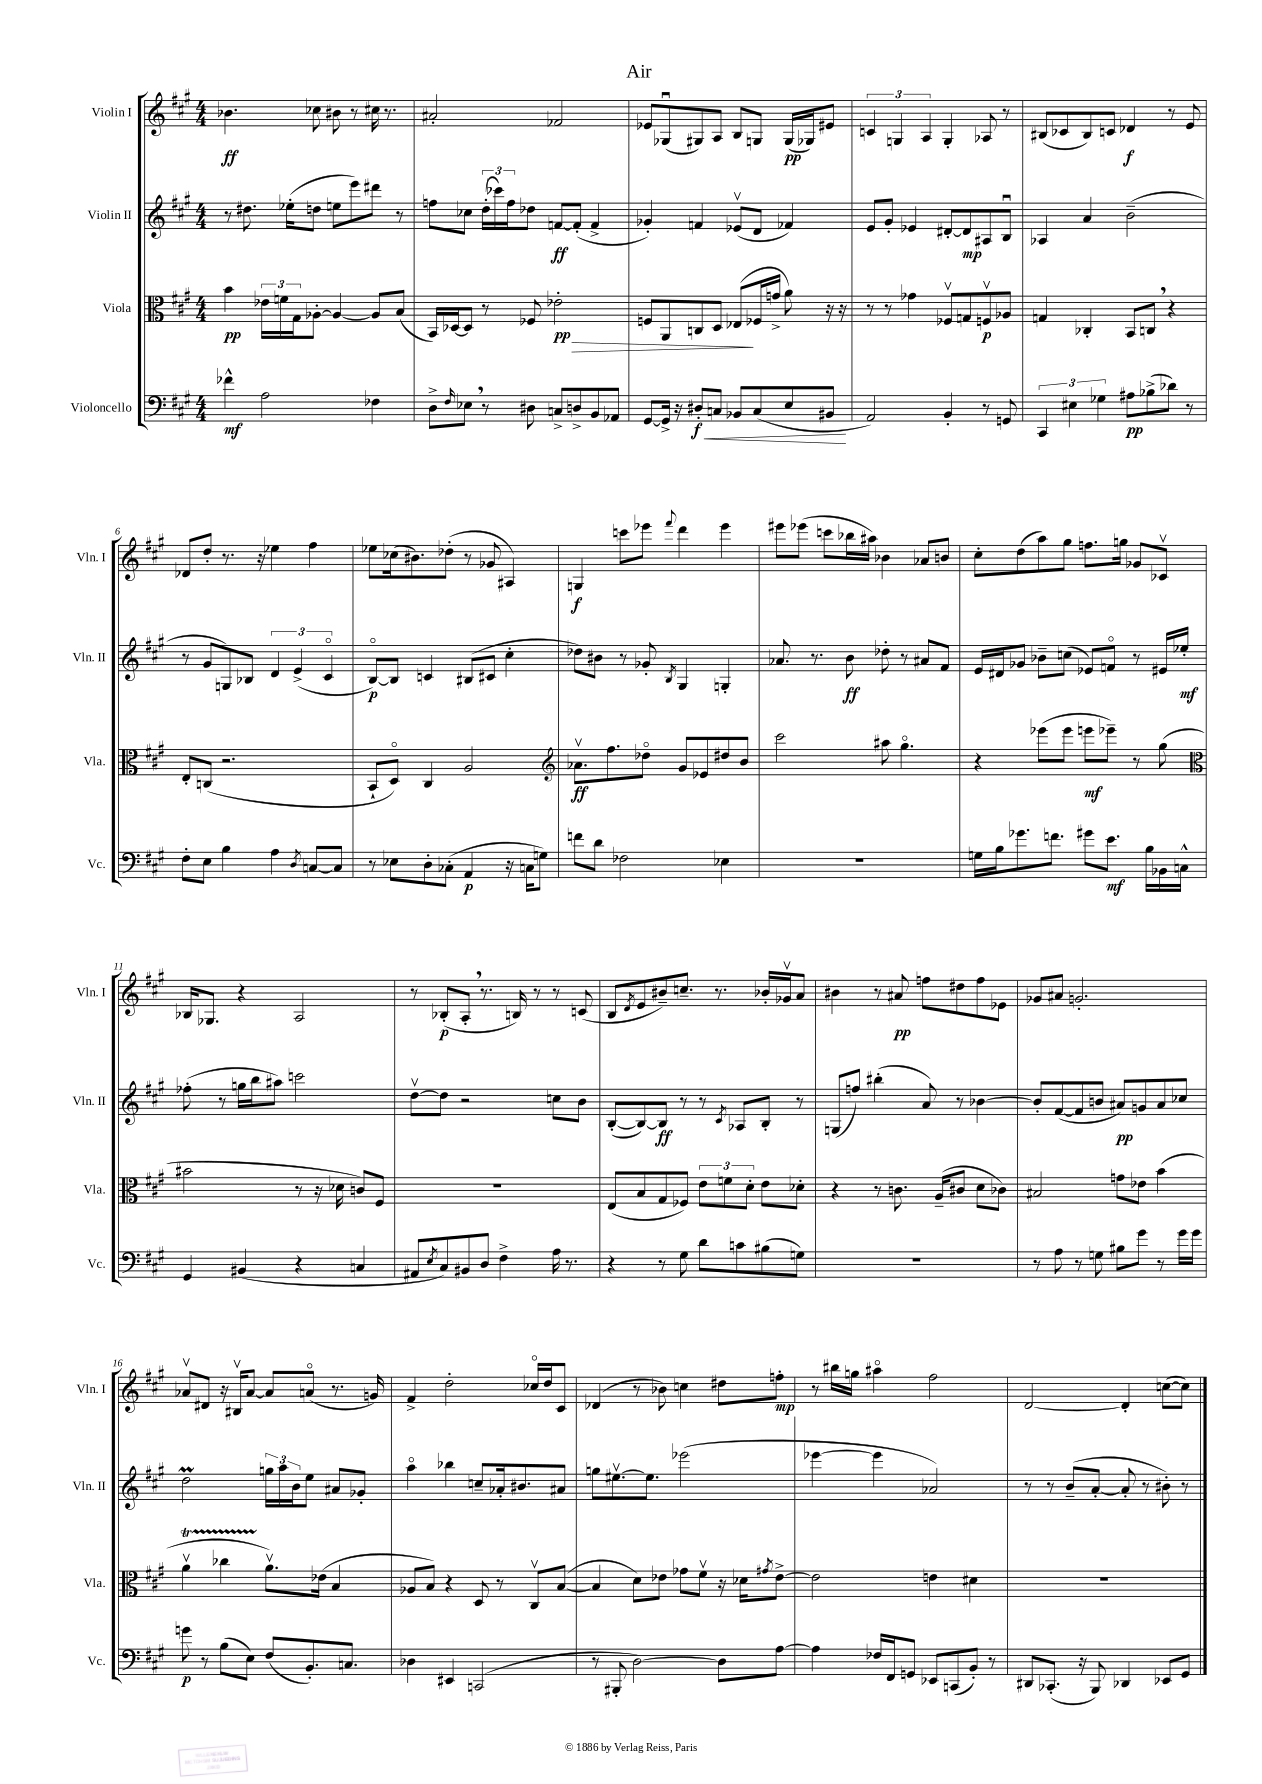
\header { title = "Air" }
<<
\new StaffGroup <<
\new Staff = "s0" \with { instrumentName = "Violin I" shortInstrumentName = "Vln. I" } {
    \clef treble \key a \major \numericTimeSignature \time 4/4
    bes'4.\ff ces''8 bis'8 r8 cis''16 r8. |
    ais'2-. fes'2 |
    ees'8 ges8\downbow( gis8) a8 b8 g8 g16\pp( ges16) eis'8 |
    \tuplet 3/2 { c'4 g4 a4 } g4-. aes8 r8 |
    bis8( ces'8 bis8) c'8 des'4\f r8 e'8 |
    des'8 d''8-. r8. r16 ees''4 fis''4 |
    ees''8 ces''16( bis'8.) des''8-.( r8 ges'8 ais4) |
    g4\f c'''8 ees'''8 \appoggiatura { fis'''8 } d'''4 ees'''4 |
    eis'''8 ees'''8( c'''8 bes''16 ais''16) bes'4 aes'8 b'8 |
    cis''8-. d''8( a''8) gis''8 f''8. g''16 ges'8 ces'8\upbow |
    bes16 ges8. r4 a2 |
    r8 bes8-.\p( a8-. \breathe r8. b16) r8 r8 c'8( |
    b8 \acciaccatura { d'8 } e'8 bis'8--) c''8.-- r8. bes'16-. ges'16\upbow a'8 |
    bis'4 r8 ais'8\pp f''8 dis''8 f''8 ees'8 |
    ges'8 ais'8 g'2.-. |
    aes'8\upbow dis'8 r16 bis16\upbow aes'8~ aes'8 a'8\flageolet( r8. g'16) |
    fis'4-> d''2-. ces''16\flageolet d''16 cis'8 |
    des'4( r8 bes'8) c''4 dis''8 f''8-.\mp |
    r8 bis''16 g''16 ais''4\flageolet fis''2 |
    d'2~ d'4-. c''8~( c''8) \bar "|." |
}
\new Staff = "s1" \with { instrumentName = "Violin II" shortInstrumentName = "Vln. II" } {
    \clef treble \key a \major \numericTimeSignature \time 4/4
    r8 dis''8. ees''16-.( d''8 e''8 e'''8) dis'''8 r8 |
    f''8 ces''8 \tuplet 3/2 { d''16-.( ces'''16) f''16 } des''8 f'8~\ff f'8-.( f'4-> |
    ges'4-.) f'4 ees'8\upbow( d'8 fes'4) |
    e'8 gis'8-. ees'4 dis'8~-. dis'8\mp ais8 b8\downbow |
    aes4 a'4 b'2--( |
    r8 gis'8 g8) bes8 \tuplet 3/2 { d'4 e'4->( cis'4\flageolet } |
    b8~\flageolet\p) b8 c'4 bis8( cis'8 cis''4-. |
    des''8) bis'8 r8 ges'8-. \acciaccatura { b8 } gis4 g4-. |
    aes'8. r8. b'8\ff des''8-. r8 ais'8 fis'8 |
    e'16 dis'16 ges'8 bes'8-- c''8( ees'8) f'8\flageolet r8 eis'16 ees''16-.\mf |
    fes''8-.( r8 g''16 b''16 ais''8) c'''2 |
    d''8~\upbow d''8 r2 c''8 b'8 |
    b8~-.( b8~) b8\ff r8 r8 \acciaccatura { cis'8 } aes8 b8-. r8 |
    g8( f''8) bis''4-.( a'8) r8 bes'4~ |
    bes'8-. fis'8~( fis'8 b'8 ais'8\pp) g'8 ais'8 ces''8 |
    d''2\prall \tuplet 3/2 { g''16 a''16 b'16 } e''8 ais'8 ges'8-. |
    a''4\flageolet bes''4 c''8-- aes'16-. bis'8. ais'8 |
    g''8 eis''8.~\upbow eis''8. ees'''2( |
    ees'''4~ ees'''4 aes'2) |
    r8 r8 b'8--( a'8~-. a'8-. r8 bis'8-.) r8 \bar "|." |
}
\new Staff = "s2" \with { instrumentName = "Viola" shortInstrumentName = "Vla." } {
    \clef alto \key a \major \numericTimeSignature \time 4/4
    b'4\pp \tuplet 3/2 { ees'16 f'16 gis16 } aes8~-. aes4~ aes8 b8( |
    b,16) des16~ des8 r8 fes8 ees'2-.\pp\> |
    f8 a,8 c8 d8 ees8\!( fes16 g'16-> a'8) r16 r16 |
    r8 r8 ges'4 fes8\upbow g8 f8\upbow\p aes8 |
    g4 ces4-. b,8 c8 \breathe r4 |
    e8-. c8( r2. |
    b,8-! d8\flageolet) cis4 a2 |
    \clef treble aes'8.\upbow\ff fis''8. des''8\flageolet gis'8 ees'8 dis''8 b'8 |
    cis'''2 ais''8 gis''4.\flageolet |
    r4 ees'''8( ees'''8 e'''8\mf ees'''8--) r8 gis''8( |
    \clef alto bis'2 r8 r16 des'16 c'8) fis8 |
    R1 |
    e8( b8 gis8 fes8) \tuplet 3/2 { e'8 f'8 d'8-. } e'8 des'8-. |
    r4 r8 c'8. a16--( cis'8 d'8 ces'8) |
    bis2 g'8 ees'8 b'4( |
    a'4\upbow\startTrillSpan ces''4 a'8.\upbow\stopTrillSpan) ees'16( b4 |
    aes8 b8) r4 d8 r8 cis8\upbow b8~( |
    b4 d'8) ees'8 ges'8 fis'8\upbow r16 des'16 \acciaccatura { gis'8 } ees'8~-> |
    ees'2 e'4 dis'4 |
    R1 \bar "|." |
}
\new Staff = "s3" \with { instrumentName = "Violoncello" shortInstrumentName = "Vc." } {
    \clef bass \key a \major \numericTimeSignature \time 4/4
    fes'4-^\mf a2 fes4 |
    d8-> \grace { fis16 } ees8 \breathe r8 dis8 c8-> d8-> b,8 aes,8 |
    gis,8~ gis,16-> r16 dis8-.\f\< c8 bes,8 c8( e8 bis,8\! |
    a,2) b,4-. r8 g,8 |
    \tuplet 3/2 { cis,4 eis4 ges4 } ais8\pp bes8->( des'8) r8 |
    fis8-. e8 b4 a4 \acciaccatura { d8 } c8~ c8 |
    r8 ees8 d8-. ces8-.( a,4\p r16 c16 g8) |
    f'8 d'8 fes2 ees4 |
    R1 |
    g16 b16 ges'8. f'8. gis'8 e'8.\mf b16 bes,16 c16-^ |
    gis,4 bis,4( r4 c4 |
    ais,8 \acciaccatura { e8 } cis8) bis,8 d8 fis4-> a16 r8. |
    r4 r8 gis8 d'8 c'8 bis8( g8) |
    R1 |
    r8 a8 r8 g8 bis8 gis'8 r8 gis'16 gis'16 |
    g'8\p r8 b8( e8) fis8( b,8.-.) c8. |
    des4 eis,4 c,2( |
    r8 bis,,8-. d2~) d8 a8~ |
    a4 fes16 fis,16 g,8 ees,8 c,8( b,8-.) r8 |
    dis,8 ces,8.-.( r16 b,,8) des,4 ees,8 gis,8 \bar "|." |
}
>>
>>
